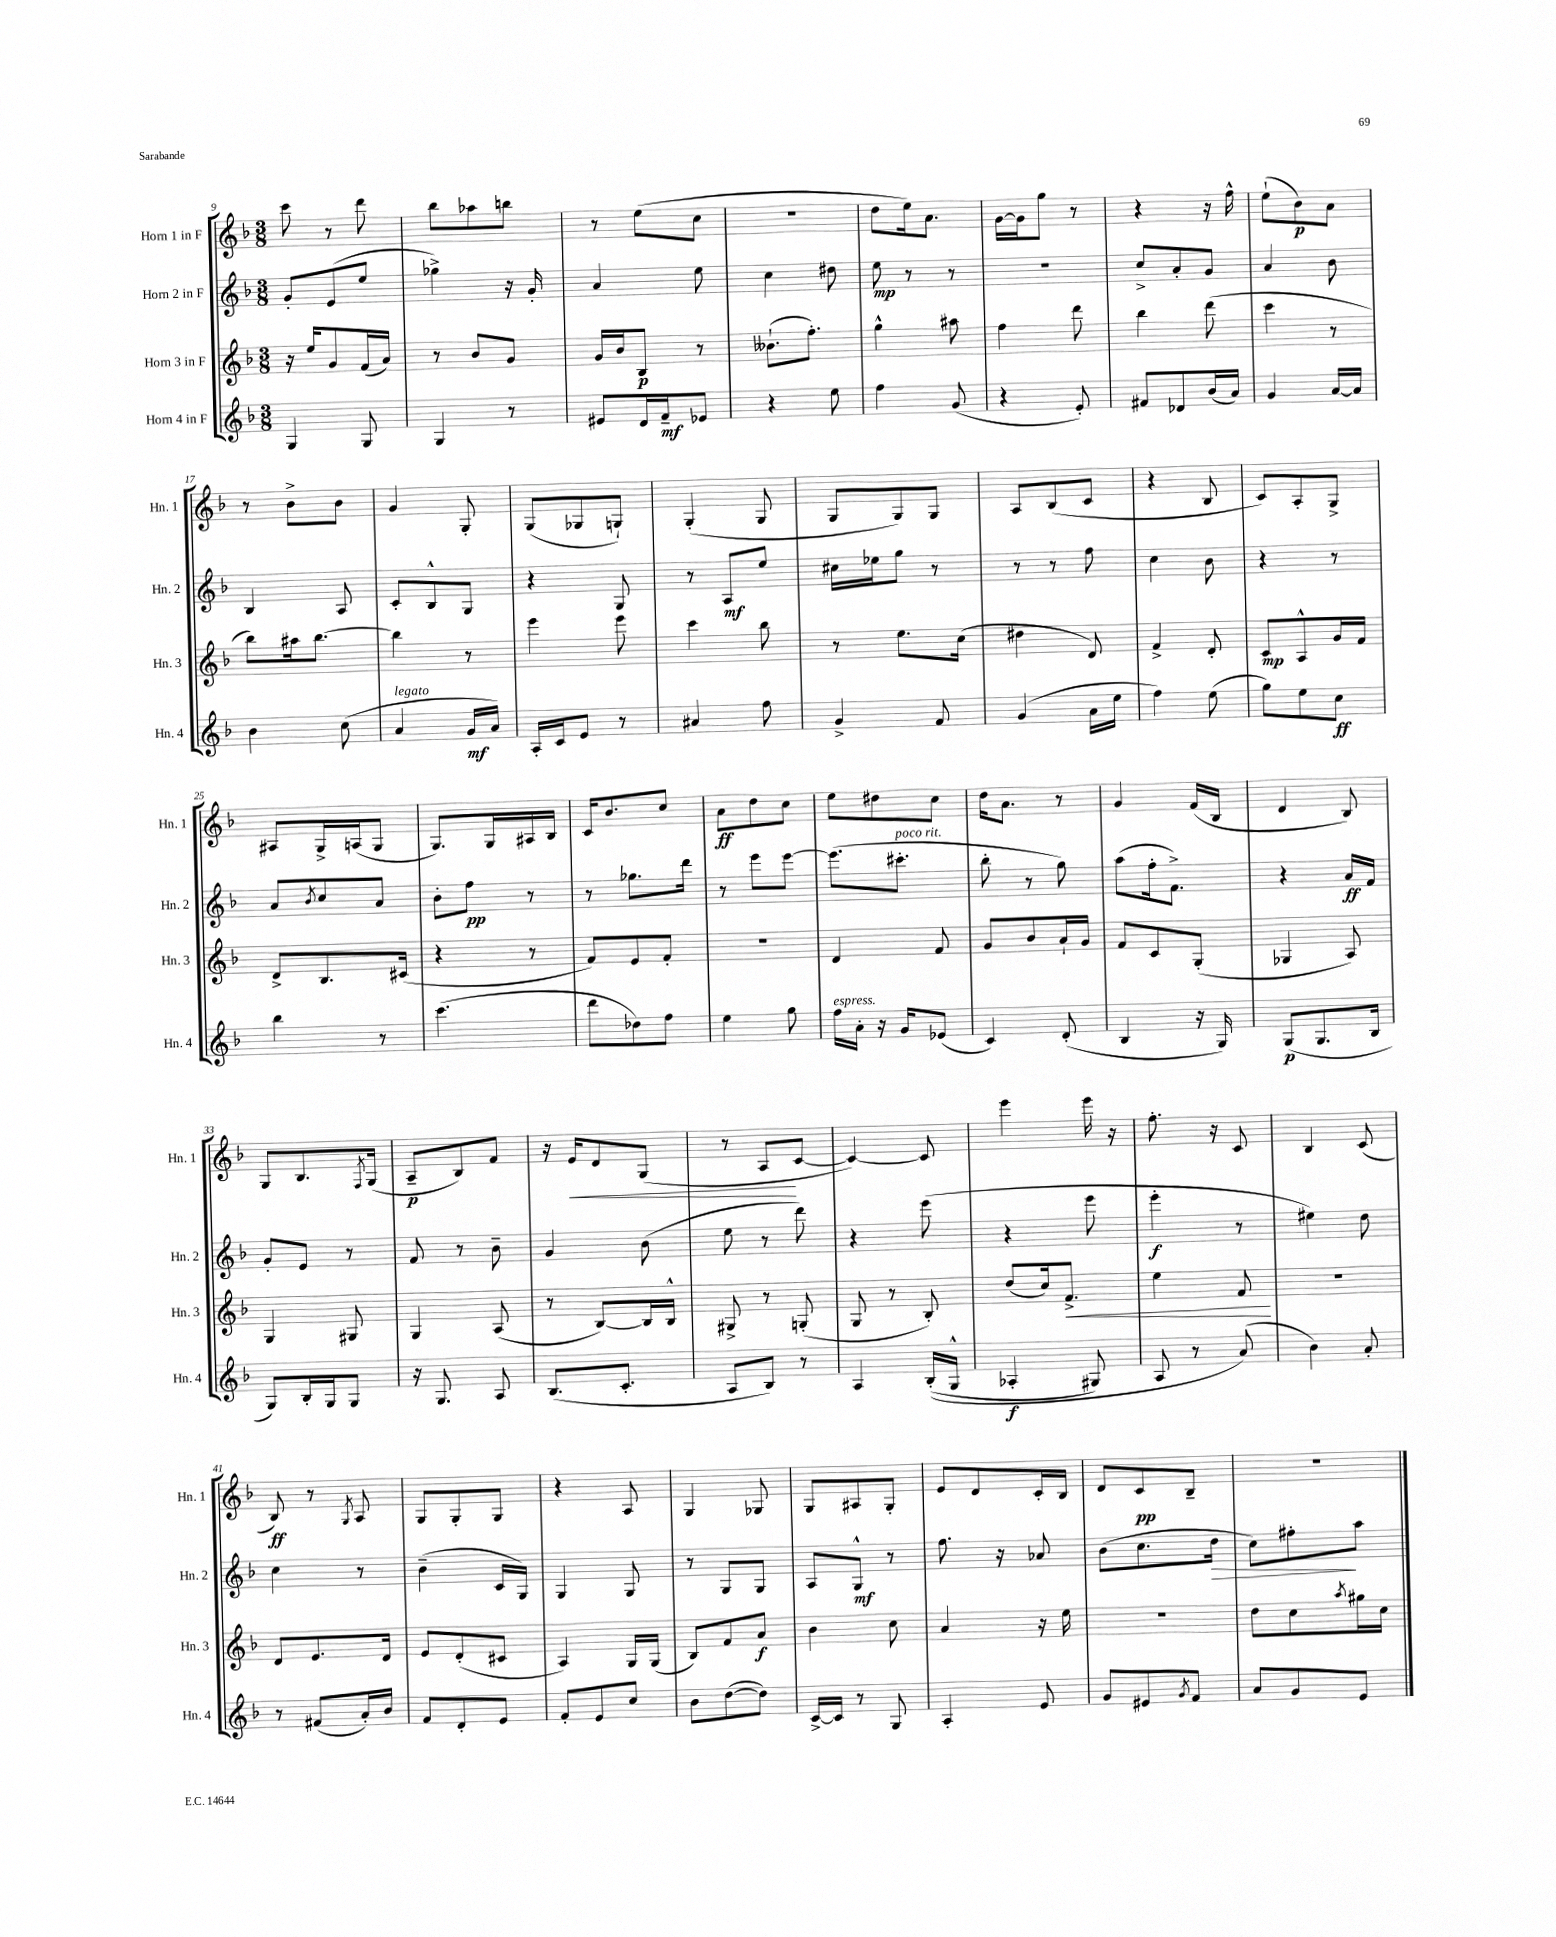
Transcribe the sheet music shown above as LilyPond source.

<<
\new StaffGroup <<
\new Staff = "s0" \with { instrumentName = "Horn 1 in F" shortInstrumentName = "Hn. 1" } {
    \clef treble \key f \major \numericTimeSignature \time 3/8
    c'''8 r8 d'''8 |
    bes''8 aes''8 b''8 |
    r8 e''8( c''8 |
    R4. |
    d''8 e''16) a'8. |
    g'16~ g'16 g''8 r8 |
    r4 r16 f''16-^ |
    e''8-!( bes'8\p) a'8 |
    r8 bes'8-> bes'8 |
    g'4 g8-. |
    g8( ges8 g8-!) |
    g4-.( g8 |
    g8 g8) g8 |
    a8 bes8( c'8 |
    r4 bes8 |
    c'8) a8-. g8-> |
    ais8 g16-> a16( g8 |
    g8.) g16 ais16 bes16 |
    c'16 bes'8. c''8 |
    a'8\ff d''8 c''8 |
    e''8 dis''8 c''8 |
    d''16 a'8. r8 |
    g'4 f'16( bes16 |
    d'4 bes8) |
    g8 bes8. \acciaccatura { f8 } g16( |
    a8--\p bes8) f'8 |
    r16 e'16\< d'8 g8( |
    r8 a8\! c'8~ |
    c'4~) c'8 |
    e'''4 e'''16 r16 |
    f''8.-. r16 c'8 |
    bes4 c'8( |
    bes8\ff) r8 \acciaccatura { g8 } a8 |
    g8 g8-. g8 |
    r4 a8 |
    g4 ges8 |
    g8 ais8 g8-. |
    e'8 d'8 c'16-. bes16 |
    d'8 c'8\pp bes8-- |
    R4. \bar "|." |
}
\new Staff = "s1" \with { instrumentName = "Horn 2 in F" shortInstrumentName = "Hn. 2" } {
    \clef treble \key f \major \numericTimeSignature \time 3/8
    g'8-. e'8( e''8 |
    ges''4->) r16 g'16-. |
    a'4 e''8 |
    c''4 dis''8 |
    e''8\mp r8 r8 |
    R4. |
    c''8-> a'8-. g'8 |
    a'4 bes'8 |
    bes4 a8 |
    c'8-. bes8-^ g8 |
    r4 g8 |
    r8 a8\mf e''8 |
    cis''16 ees''16 g''8 r8 |
    r8 r8 f''8 |
    c''4 bes'8 |
    r4 r8 |
    a'8 \acciaccatura { bes'8 } c''8 a'8 |
    bes'8-. f''8\pp r8 |
    r8 ges''8. d'''16 |
    r8 e'''8 e'''8~ |
    e'''8.( cis'''8.-.^\markup { \italic "poco rit." } |
    bes''8-. r8 g''8) |
    a''8( f''16-. f'8.->) |
    r4 a'16\ff f'16 |
    g'8-. e'8 r8 |
    f'8 r8 bes'8-- |
    g'4 bes'8( |
    e''8 r8 d'''8) |
    r4 e'''8( |
    r4 e'''8 |
    e'''4-.\f r8 |
    eis''4) d''8 |
    c''4 r8 |
    bes'4--( c'16 g16) |
    g4 g8 |
    r8 g8 g8 |
    a8 g8-^\mf r8 |
    f''8. r16 aes'8 |
    bes'8( c''8. d''16\> |
    c''8) fis''8-.\! a''8 \bar "|." |
}
\new Staff = "s2" \with { instrumentName = "Horn 3 in F" shortInstrumentName = "Hn. 3" } {
    \clef treble \key f \major \numericTimeSignature \time 3/8
    r16 e''16 g'8 f'16( a'16) |
    r8 bes'8 g'8 |
    g'16 bes'16 bes8\p r8 |
    beses'8.-!( f''8.-.) |
    g''4-^ ais''8 |
    f''4 d'''8 |
    bes''4 d'''8( |
    c'''4 r8 |
    bes''8) ais''16 bes''8.~ |
    bes''4 r8 |
    e'''4 e'''8 |
    c'''4 bes''8 |
    r8 e''8. c''16( |
    dis''4 d'8) |
    f'4-> d'8-. |
    c'8\mp a8-^ g'16 f'16 |
    d'8-> bes8. cis'16( |
    r4 r8 |
    f'8) e'8 f'8-. |
    R4. |
    d'4 f'8 |
    g'8 bes'8 a'16-! g'16 |
    f'8 c'8 g8-.( |
    ges4 a8) |
    g4 gis8 |
    g4 a8( |
    r8 bes8~) bes16 bes16-^ |
    gis8-> r8 g8-.( |
    g8 r8 bes8-.) |
    d''8( c''16) f'8.->\< |
    e''4 f'8\! |
    R4. |
    d'8 e'8. d'16 |
    e'8 d'8-.( cis'8 |
    a4) g16 g16( |
    bes8) f'8 a'8\f |
    bes'4 c''8 |
    a'4 r16 e''16 |
    R4. |
    d''8 c''8 \acciaccatura { a''8 } gis''16 c''16 \bar "|." |
}
\new Staff = "s3" \with { instrumentName = "Horn 4 in F" shortInstrumentName = "Hn. 4" } {
    \clef treble \key f \major \numericTimeSignature \time 3/8
    g4 g8 |
    g4 r8 |
    eis'8 d'16 f'16--\mf ees'8 |
    r4 e''8 |
    f''4 g'8( |
    r4 e'8-.) |
    fis'8 des'8 bes'16( a'16) |
    g'4 a'16~ a'16 |
    bes'4 c''8( |
    a'4^\markup { \italic "legato" } g'16\mf a'16) |
    a16-. c'16 e'8 r8 |
    ais'4 f''8 |
    g'4-> f'8 |
    g'4( a'16 e''16 |
    f''4) e''8( |
    g''8) e''8 c''8\ff |
    bes''4 r8 |
    c'''4.( |
    d'''8 des''8) f''8 |
    e''4 g''8 |
    f''16^\markup { \italic "espress." } a'16-. r16 g'16 ees'8( |
    c'4) d'8-.( |
    bes4 r16 g16) |
    g8\p( g8. bes16 |
    g8) bes16-. g16 g8 |
    r16 g8. a8 |
    bes8.( c'8.-. |
    a8 bes8) r8 |
    a4 bes16-.(\( g16-^ |
    aes4-.\f gis8) |
    a8 r8 a'8(\) |
    bes'4) a'8-. |
    r8 fis'8( a'16-.) bes'16 |
    f'8 d'8-. e'8 |
    f'8-. e'8 c''8 |
    bes'8 d''8~( d''8) |
    c'16~-> c'16 r8 g8 |
    a4-. e'8 |
    g'8 eis'8 \acciaccatura { g'8 } f'8 |
    a'8 g'8 e'8 \bar "|." |
}
>>
>>
\layout { \context { \Score currentBarNumber = #9 } }
